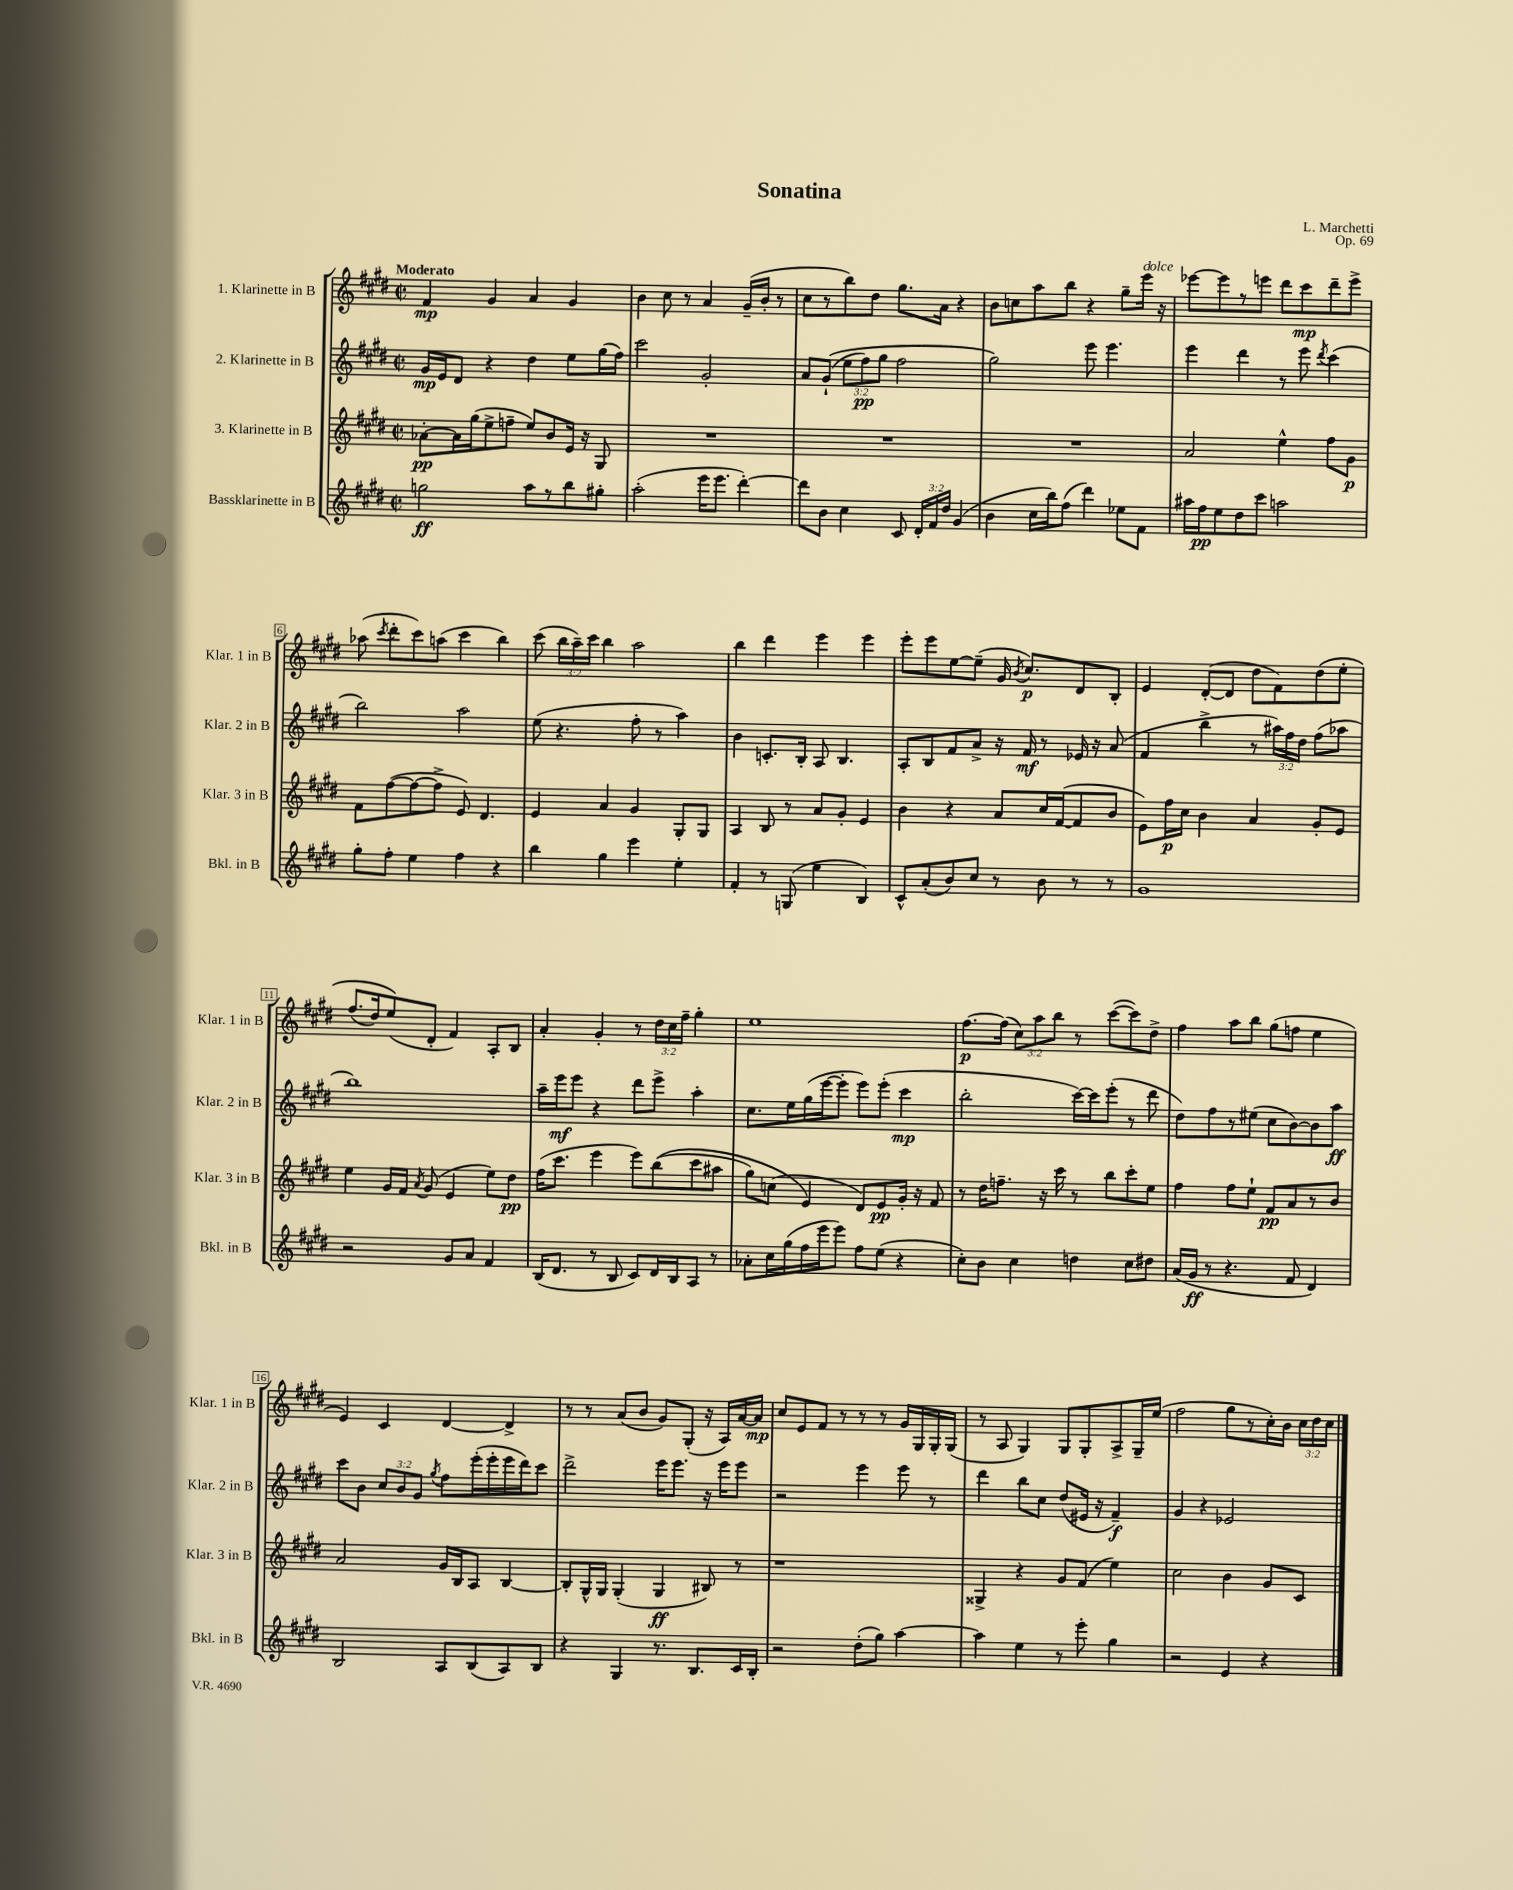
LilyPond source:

\header { title = "Sonatina" composer = "L. Marchetti" opus = "Op. 69" }
<<
\new StaffGroup <<
\new Staff = "s0" \with { instrumentName = "1. Klarinette in B" shortInstrumentName = "Klar. 1 in B" } {
    \clef treble \key e \major \defaultTimeSignature \time 2/2 \override Staff.TupletNumber.text = #tuplet-number::calc-fraction-text \tempo "Moderato"
    \autoBeamOff fis'4\mp gis'4 a'4 gis'4 |
    b'4 cis''8 r8 a'4 gis'16[--( b'16]-. r8 |
    cis''8[ r8 b''8) dis''8] gis''8.[ a'16] r4 |
    b'8[ c''8 a''8 b''8] r4 gis''8[-- e'''16]^\markup { \italic "dolce" } r16 |
    ees'''8[~ ees'''8 r8 e'''8] dis'''8[ cis'''8\mp dis'''8-- e'''8]-> |
    aes''8( \acciaccatura { cis'''8 } dis'''8[-. cis'''8) a''8]( cis'''4 b''4) |
    cis'''8( \tuplet 3/2 { b''16[ a''16--) cis'''16] } b''4 a''2 |
    b''4 dis'''4 e'''4 e'''4 |
    e'''8[-. e'''8 e''8~ e''8]--( gis'16 \acciaccatura { b'8 } cis''8.[\p) dis'8 b8]-. |
    e'4 dis'8[~-.( dis'8] dis''8[ fis'8) dis''8\( e''8]-. |
    fis''8.[( dis''16) e''8(\) dis'8]-. fis'4) a8[-. b8] |
    a'4-. gis'4-. r8 \tuplet 3/2 { dis''16[ cis''16 fis''16]-- } gis''4-. |
    e''1 |
    fis''8.[~\p fis''16]( \tuplet 3/2 { cis''8[) a''8 b''8] } r8 cis'''8[~( cis'''8) dis''8]-> |
    fis''4 a''8[ b''8] gis''8[( f''8] e''4 |
    e'4) cis'4 dis'4~ dis'4-> |
    r8 r8 a'8[( b'8] gis'8[) gis8]-.( r16 a16[) a'16~ a'16]\mp |
    cis''8[ e'8 fis'8] r8 r8 r8 gis'16[ gis16 gis16-. gis16]( |
    r8 a8 gis4) gis8[ gis8-. a8-> gis16-- e''16]( |
    fis''2 gis''8[ r8 cis''16-.) b'16] \tuplet 3/2 { cis''16[ dis''16 cis''16] } \bar "|." |
}
\new Staff = "s1" \with { instrumentName = "2. Klarinette in B" shortInstrumentName = "Klar. 2 in B" } {
    \clef treble \key e \major \defaultTimeSignature \time 2/2 \override Staff.TupletNumber.text = #tuplet-number::calc-fraction-text
    \autoBeamOff gis'16[\mp e'16 dis'8] r4 dis''4 e''8[ gis''16( fis''16]) |
    cis'''2 gis'2-. |
    a'8[ gis'8]-!(\( \tuplet 3/2 { e''8[ fis''8\pp) gis''8] } fis''2 |
    gis''2\) e'''8 e'''4. |
    e'''4 dis'''4 r8 e'''8 \acciaccatura { dis'''8 } cis'''4( |
    b''2) a''2 |
    e''8( r4. fis''8-. r8 a''4) |
    b'4 c'8.[-. b16]-. a8 b4. |
    a8[-. b8 fis'8 a'8]-> r16 fis'16\mf r8 ees'16 r16 a'8( |
    fis'4 b''4-> r8 \tuplet 3/2 { ais''16[) fis''16 dis''16] } fis''8[( aes''8] |
    b''1) |
    a''16[-- e'''16\mf e'''8] r4 dis'''8[ e'''8]-> a''4-. |
    cis''8.[ e''16 gis''16( e'''16~ e'''8]-. e'''8[) e'''8]-.( cis'''4\mp |
    b''2-. cis'''16[~) cis'''16 e'''8]-.( r8 dis'''8 |
    dis''8[) fis''8 r8 eis''8]( cis''8[ b'8~) b'8 a''8]\ff |
    cis'''8[ b'8] \tuplet 3/2 { cis''8[ b'8 gis'8] } \acciaccatura { gis''8 } fis''8[ e'''16-.( e'''16-. e'''16 dis'''16) cis'''8] |
    dis'''2-> e'''16[ e'''8.] r16 e'''16[ e'''8] |
    r2 e'''4 e'''8 r8 |
    dis'''4 b''8[ cis''8] dis''8[( eis'16] r16 fis'4--\f) |
    gis'4 r4 ees'2 \bar "|." |
}
\new Staff = "s2" \with { instrumentName = "3. Klarinette in B" shortInstrumentName = "Klar. 3 in B" } {
    \clef treble \key e \major \defaultTimeSignature \time 2/2
    \autoBeamOff aes'8[~-.\pp aes'16 gis''16( e''8-> f''8]-- e''8[) b'8 e'16] r16 gis8 |
    R1 |
    R1 |
    R1 |
    a'2 e''4-^ fis''8[ gis'8]\p |
    fis'8[ fis''8~( fis''8~ fis''8]-> e'8) dis'4. |
    e'4 a'4 gis'4 gis8[-. gis8] |
    a4 b8 r8 a'8[ gis'8]-. e'4 |
    b'4 r4 a'8[ cis''16 fis'16~( fis'8 b'8] |
    e'8[) fis''16\p cis''16] b'4 a'4 gis'8[-. e'8] |
    e''4 gis'16[ fis'16] \acciaccatura { a'8 } gis'8( e'4 e''8[) dis''8]\pp |
    fis''16[( cis'''8.] e'''4 e'''8[) b''8(\( cis'''8 ais''8] |
    gis''8[) c''8]( e'4\) dis'8[) e'8\pp gis'16]-. r16 fis'8 |
    r8 dis''16[ f''8.]-- r16 cis'''16 r8 b''8[ cis'''8-. e''8] |
    fis''4 fis''8[ e''8]-! fis'8[\pp a'8 r8 b'8] |
    a'2 gis'16[ b16 a8] b4~ |
    b8[-. gis16-^ gis16] gis4-.( gis4\ff bis8) r8 |
    r1 |
    gisis4-> r4 gis'8[ fis'8]( e''4) |
    cis''2 b'4 gis'8[ cis'8] \bar "|." |
}
\new Staff = "s3" \with { instrumentName = "Bassklarinette in B" shortInstrumentName = "Bkl. in B" } {
    \clef treble \key e \major \defaultTimeSignature \time 2/2 \override Staff.TupletNumber.text = #tuplet-number::calc-fraction-text
    \autoBeamOff g''2\ff a''8[ r8 b''8 gis''8]-. |
    a''2-.( e'''16[ e'''8.] dis'''4~-.) |
    dis'''8[ b'8] cis''4 cis'8 \tuplet 3/2 { dis'16[-. fis'16 dis''16] } gis'4( |
    b'4 cis''16[ b''16) fis''8]( dis'''4) ees''8[ fis'8] |
    ais''16[ fis''16\pp e''8 dis''8 cis'''8] a''2 |
    gis''8[-. fis''8]-. e''4 fis''4 r4 |
    b''4 gis''4 e'''4 e''4-. |
    fis'4-. r8 g8( e''4 b4) |
    cis'8[-^ a'8-.( b'8) cis''8] r8 b'8 r8 r8 |
    gis'1 |
    r2 gis'8[ a'8] fis'4 |
    b16[( dis'8.] r8 b8 cis'8[) dis'16 b16 a8] r8 |
    aes'8[-. cis''16 gis''16( fis''16 e'''16 e'''8]) fis''8[ e''8]( r4 |
    cis''8[-.) b'8] cis''4 d''4 cis''8[ dis''8] |
    a'16[( gis'16]\ff r8 r4. fis'8 dis'4) |
    b2 a8[ b8( a8) b8] |
    r4 gis4 r8. b8.[ cis'16 b16]-. |
    r2 dis''8[-.( gis''8]) a''4~ |
    a''4 e''4 r8 e'''8-. gis''4 |
    r2 e'4 r4 \bar "|." |
}
>>
>>
\layout { \context { \Score \override BarNumber.stencil = #(make-stencil-boxer 0.1 0.3 ly:text-interface::print) } }
